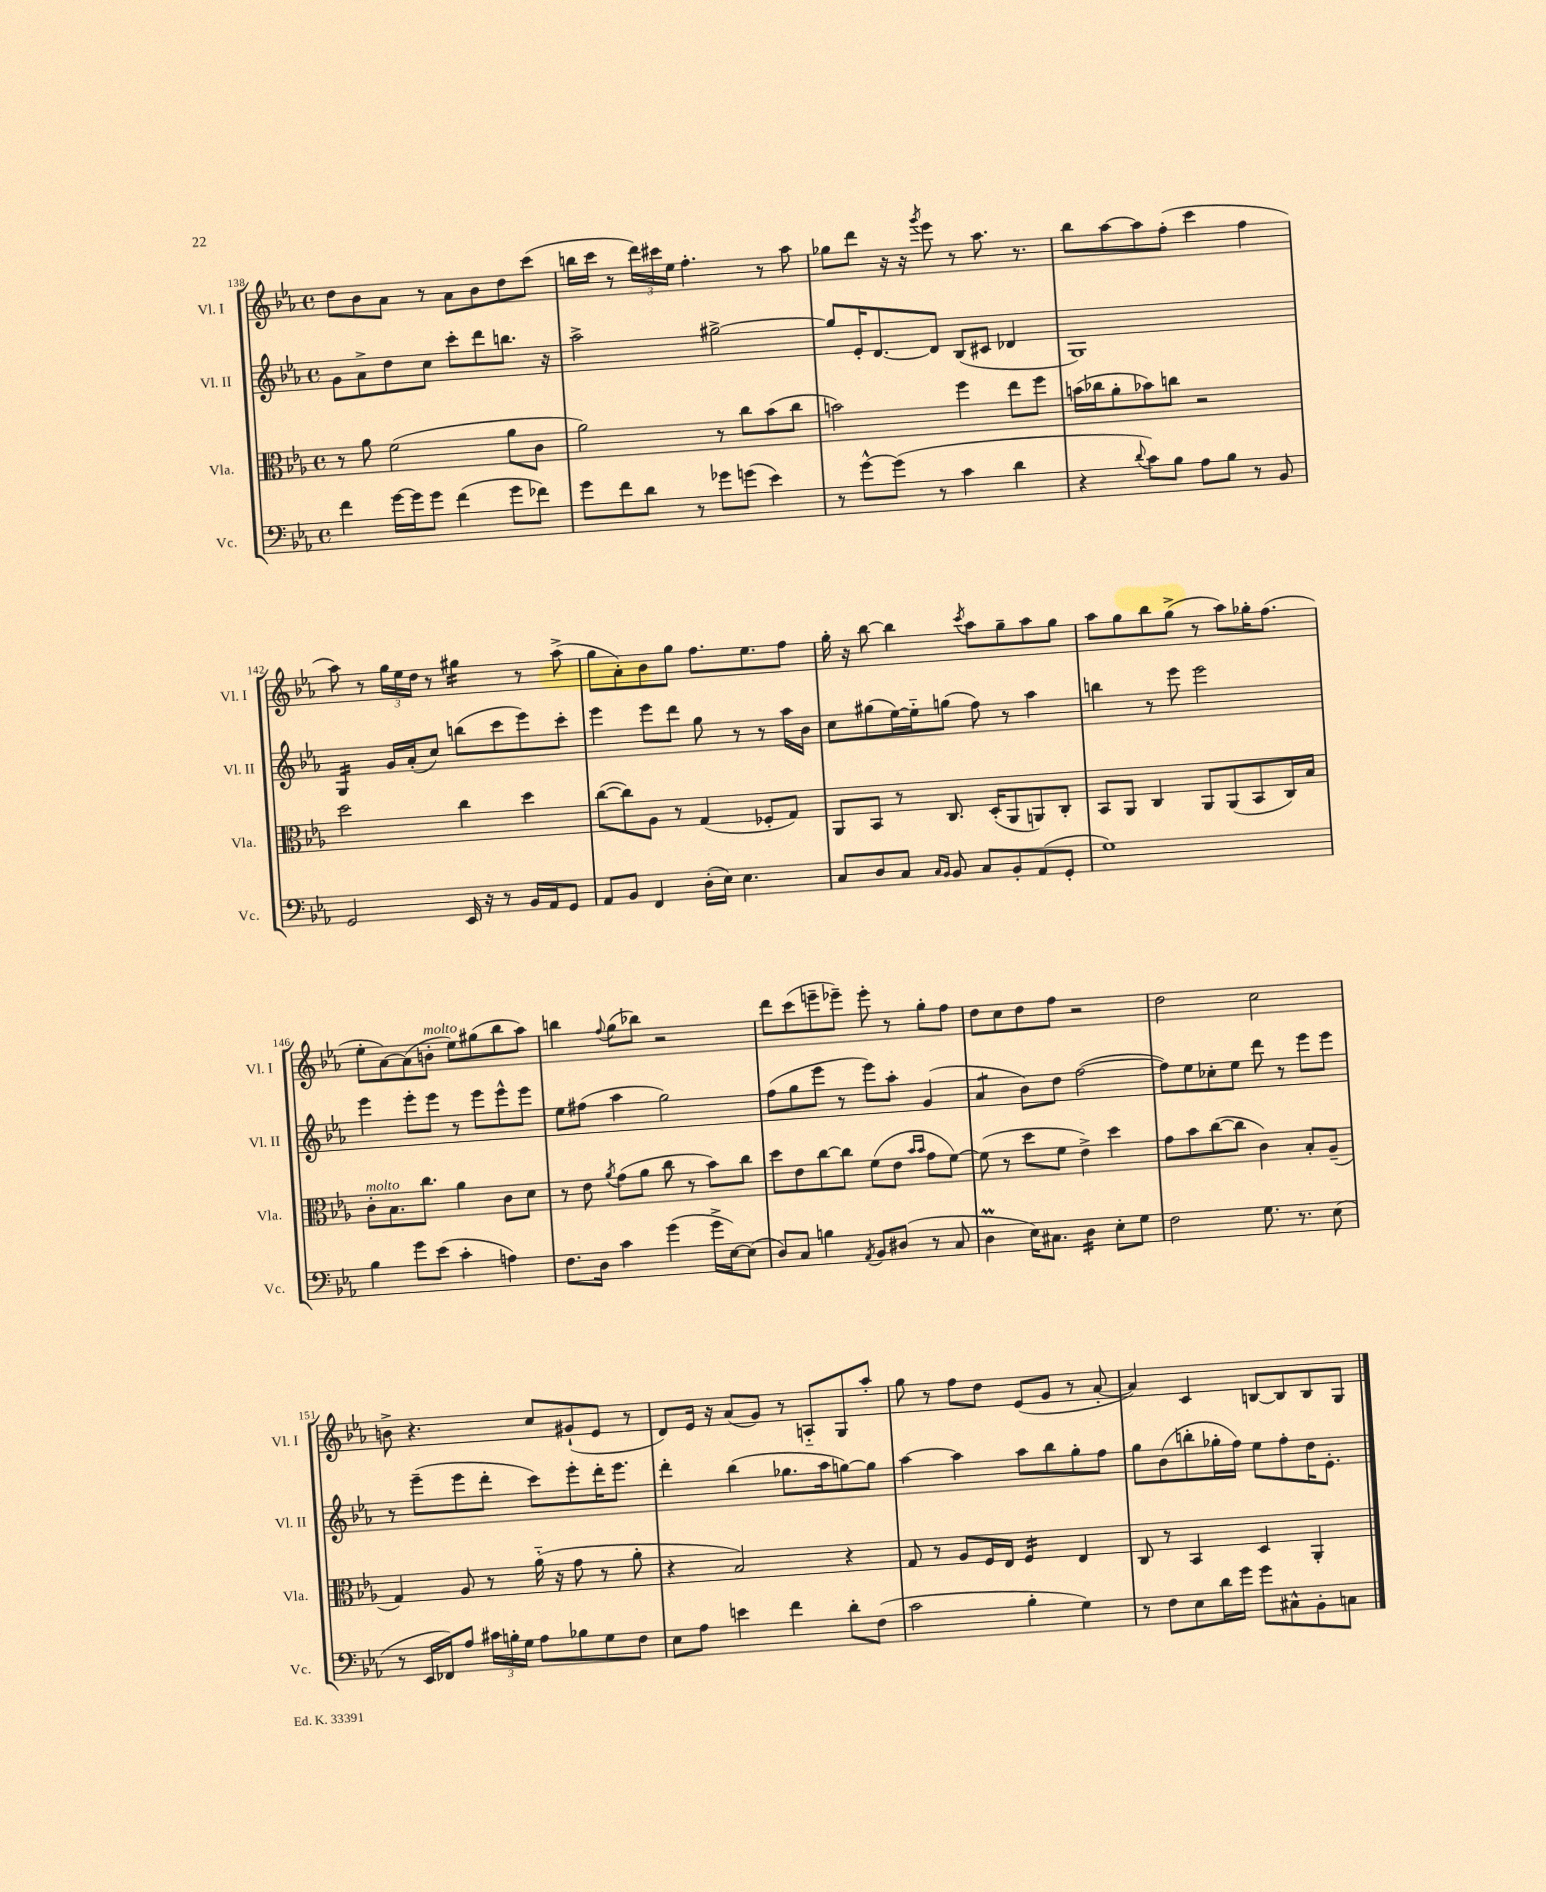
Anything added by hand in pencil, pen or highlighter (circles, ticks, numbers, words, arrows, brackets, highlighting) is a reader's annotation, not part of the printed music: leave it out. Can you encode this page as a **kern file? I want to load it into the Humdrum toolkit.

**kern	**kern	**kern	**kern
*staff4	*staff3	*staff2	*staff1
*clefF4	*clefC3	*clefG2	*clefG2
*k[b-e-a-]	*k[b-e-a-]	*k[b-e-a-]	*k[b-e-a-]
*M4/4	*M4/4	*M4/4	*M4/4
*met(c)	*met(c)	*met(c)	*met(c)
4f\	8r	8g\L	8dd\L
.	8a-\	8a-^\	8b-\
[16g\LL	(2f\	8dd\	8a-\J
16g\]J	.	.	.
8g\J	.	8cc\J	8r
(4f\	.	8ccc'\L	8a-\L
.	.	8ddd\	8b-\
8g\L	8a-\L	8.bb\J	8dd\
8f-\J)	8c\J	.	(8ccc\J
.	.	16r	.
=	=	=	=
8g\L	2a-\)	2aa-^\	16bb\LL
.	.	.	16ccc\JJ
8f\	.	.	8r
8d\J	.	.	24ddd\LL)
.	.	.	24ccc#\
.	.	.	24ee-\JJ
8r	.	.	4.ff'\
8g-\L	8r	[2gg#^\	.
(8g\J	8cc\L	.	.
4e-\)	(8b-\	.	8r
.	8cc\J	.	8aa-\
=	=	=	=
8r	2b\)	8gg#/]L	8gg-\L
[8g^^\L	.	16e-'/K	8ddd\J
.	.	[8.d/	.
(8g\]J	.	.	16r
.	.	.	16r
.	.	.	8qggg/
8r	.	8d/]J	8eee-\
4c\	4ff\	(8B-/L	8r
.	.	8c#/J	8.aa-\
4d\	8ee-\L	4d-/	.
.	.	.	8.r
.	8ff\J	.	.
=	=	=	=
4r	(16b\LL	1G)	8bb-\L
.	16cc-\J	.	.
.	8a-'\	.	[8aa-\
8qqd/	.	.	.
8c\L)	8b-\)	.	8aa-\]
8B-\J	8cc\J	.	(8ff'\J
8A-\L	2r	.	4ccc\
8B-\J	.	.	.
8r	.	.	4ff\
8BB-/	.	.	.
=	=	=	=
2GG/	2dd\	4G/	8aa-\)
.	.	.	8r
.	.	16g/LL	24gg\LL
.	.	.	24ee-\
.	.	(16a-'/J	.
.	.	.	24dd\JJ
.	.	8cc/J)	8r
16EE-/	4cc\	(8bb\L	4gg#\
16r	.	.	.
8r	.	8ccc\	.
16BB-/LL	4dd\	8eee-\)	8r
16AA-/J	.	.	.
8GG/J	.	8ccc'\J	(8aa-^\
=	=	=	=
8AA-/L	([8cc\L	4eee-\	8gg\L
8BB-/J	8cc\])	.	8a-'\)
4FF/	8A-\J	8eee-\L	8b-\
.	8r	8ddd\J	8gg\J
(16D'\LL	(4G/	8gg\	8.ff\L
16E-\JJ)	.	.	.
4.E-\	.	8r	.
.	.	.	8.ee-\
.	8F-'/L	8r	.
.	8G/J)	16aa-\LL	8ff\J
.	.	16b-\JJ	.
=	=	=	=
8C/L	8AA-/L	8cc\L	16gg'\
.	.	.	16r
8D/	8BB-/J	(8gg#\	[8bb-\
8C/J	8r	[16ee-\L)	4bb-\]
.	.	16ee-'~\]J	.
16qqC/LL	.	.	.
16qqBB-/JJ	.	.	.
8BB-/	8.C/	(8gg\J	.
.	.	.	8qccc/
8C/L	.	8ff\)	8aa-\L
.	(16D'/LK	.	.
8BB-'/	8AA-/	8r	8gg~\
(8AA-/	8AA/)	4aa-\	8aa-\
8GG'/J	8C'/J	.	8gg\J
=	=	=	=
1G)	8BB-/L	4bb\	8aa-\L
.	8AA-/J	.	8gg\
.	4C/	8r	8bb-\
.	.	8eee-\	(8gg^\J
.	8AA-/L	2eee-\	8r
.	(8AA-/	.	8aa-\L)
.	8BB-/	.	16gg-'\K
.	.	.	(8.ff\J
.	16C/L)	.	.
.	16B-/JJ	.	.
=	=	=	=
4B-\	8c'\L	4eee-\	8ee-'\L
.	8.B-\	.	[8a-\)
8g\L	.	8eee-'\L	(8a-\]
.	8.cc\J	.	.
(8e-\J	.	8eee-\J	8b'\J
4c'\	4a-\	8r	8ee-\L)
.	.	8eee-\L	(8gg#\
4A\)	8c\L	8eee-^^\	8bb-\
.	8d\J	8eee-\J	8aa-\J)
=	=	=	=
8.F\L	8r	8ee-\L	4bb\
.	8e-\	(8ff#\J	.
16D\Jk	.	.	.
.	8qa-/	.	8qqff/
4c\	(8g\L	4aa-\	(8gg\L
.	8a-\J	.	8bb-\J)
(4g\	8cc\	2gg\)	2r
.	8r	.	.
16g^\LL	8b-\L)	.	.
[16E-\J)	.	.	.
(8E-\]J	8cc\J	.	.
=	=	=	=
8D/L)	8dd\L	(8ff\L	8ddd\L
8C/J	8e-\	8gg\	(8ccc\
4B\	[8cc\	8eee-\J	8eee~\
.	8cc\]J	8r	8eee-~\J)
8qAA-/	.	.	.
8BB-/L	(8f\L	8eee-\L)	8eee-'\
(8D#/J	8e-\J	8aa-'\J	8r
.	16qqb-/LL	.	.
.	16qqb-/JJ	.	.
8r	8g\L	(4g/	8gg'\L
8C/	[8f\J)	.	8ff\J
=	=	=	=
4D\	(8f\]	4a-/	8dd\L
.	8r	.	8cc\
16E-\LK)	8dd\L	8b-\L)	8dd\
8.C#\J	.	.	.
.	8f\J	8dd\J	8ff\J
4D\	4e-^\)	([2ff\	2r
8E-'\L	4dd\	.	.
8G\J	.	.	.
=	=	=	=
2F\	8g\L	8ff\]L)	2dd\
.	8b-\	8ee-\	.
.	([8cc\	8cc-'\	.
.	8cc\]J	8ee-\J	.
8.G\	4c\)	8ddd\	2cc\
.	.	8r	.
8.r	.	.	.
.	8B-'/L	8eee-\L	.
(8E-\	(8A-~/J	8eee-\J	.
=	=	=	=
8r	4G/)	8r	8b^\
16EE-/LL	.	(8eee-~\L	4.r
16FF-/J)	.	.	.
8A-/J	8A-/	8eee-\	.
24c#\LL	8r	8ddd'\J	.
24B'\	.	.	.
24G\JJ	.	.	.
8A-\L	(16a-'~\	8ccc\L)	8cc/L
.	16r	.	.
8B-\	8g\	8eee-'\	(8g#`/
8G\	8r	16ddd'\K	8e-/J
.	.	8.eee-\J	.
8F\J	8a-'\	.	8r
=	=	=	=
8E-\L	4r	4ddd'\	8d/L)
8A-\J	.	.	16e-/Jk
.	.	.	16r
4e\	2B-/)	(4bb-\	(8a-/L
.	.	.	8g/J)
4f\	.	8.gg-\L	8r
.	.	.	8A'~/L
.	.	16aa-\k	.
8d'\L	4r	[8gg\)	8G/
(8F\J	.	8gg\]J	8aa-'/J
=	=	=	=
2c\	8G/	[4aa-\	8gg\
.	8r	.	8r
.	8A-/L	4aa-\]	8ff\L
.	16F/L	.	8dd\J
.	16E-/JJ	.	.
4B-'\	4F/	8aa-\L	(8e-/L
.	.	8bb-\	8g/J
4G\)	4E-/	8gg'\	8r
.	.	8ff\J	[8a-'/
=	=	=	=
8r	8C/	8gg\L	4a-/])
8F\L	8r	(8b-\	.
8E-\	4BB-/	8bb'\	4c/
16d\L	.	16gg-'\L	.
16g\JJ	.	16ff\JJ)	.
8g\L	4D/	8ee-\L	[8B/L
8C#^^\	.	8ff'\	8B/]
8BB-'\	4AA-'/	16dd\K	8B/
.	.	8.e-'\J	.
8C\J	.	.	8G/J
==	==	==	==
*-	*-	*-	*-
